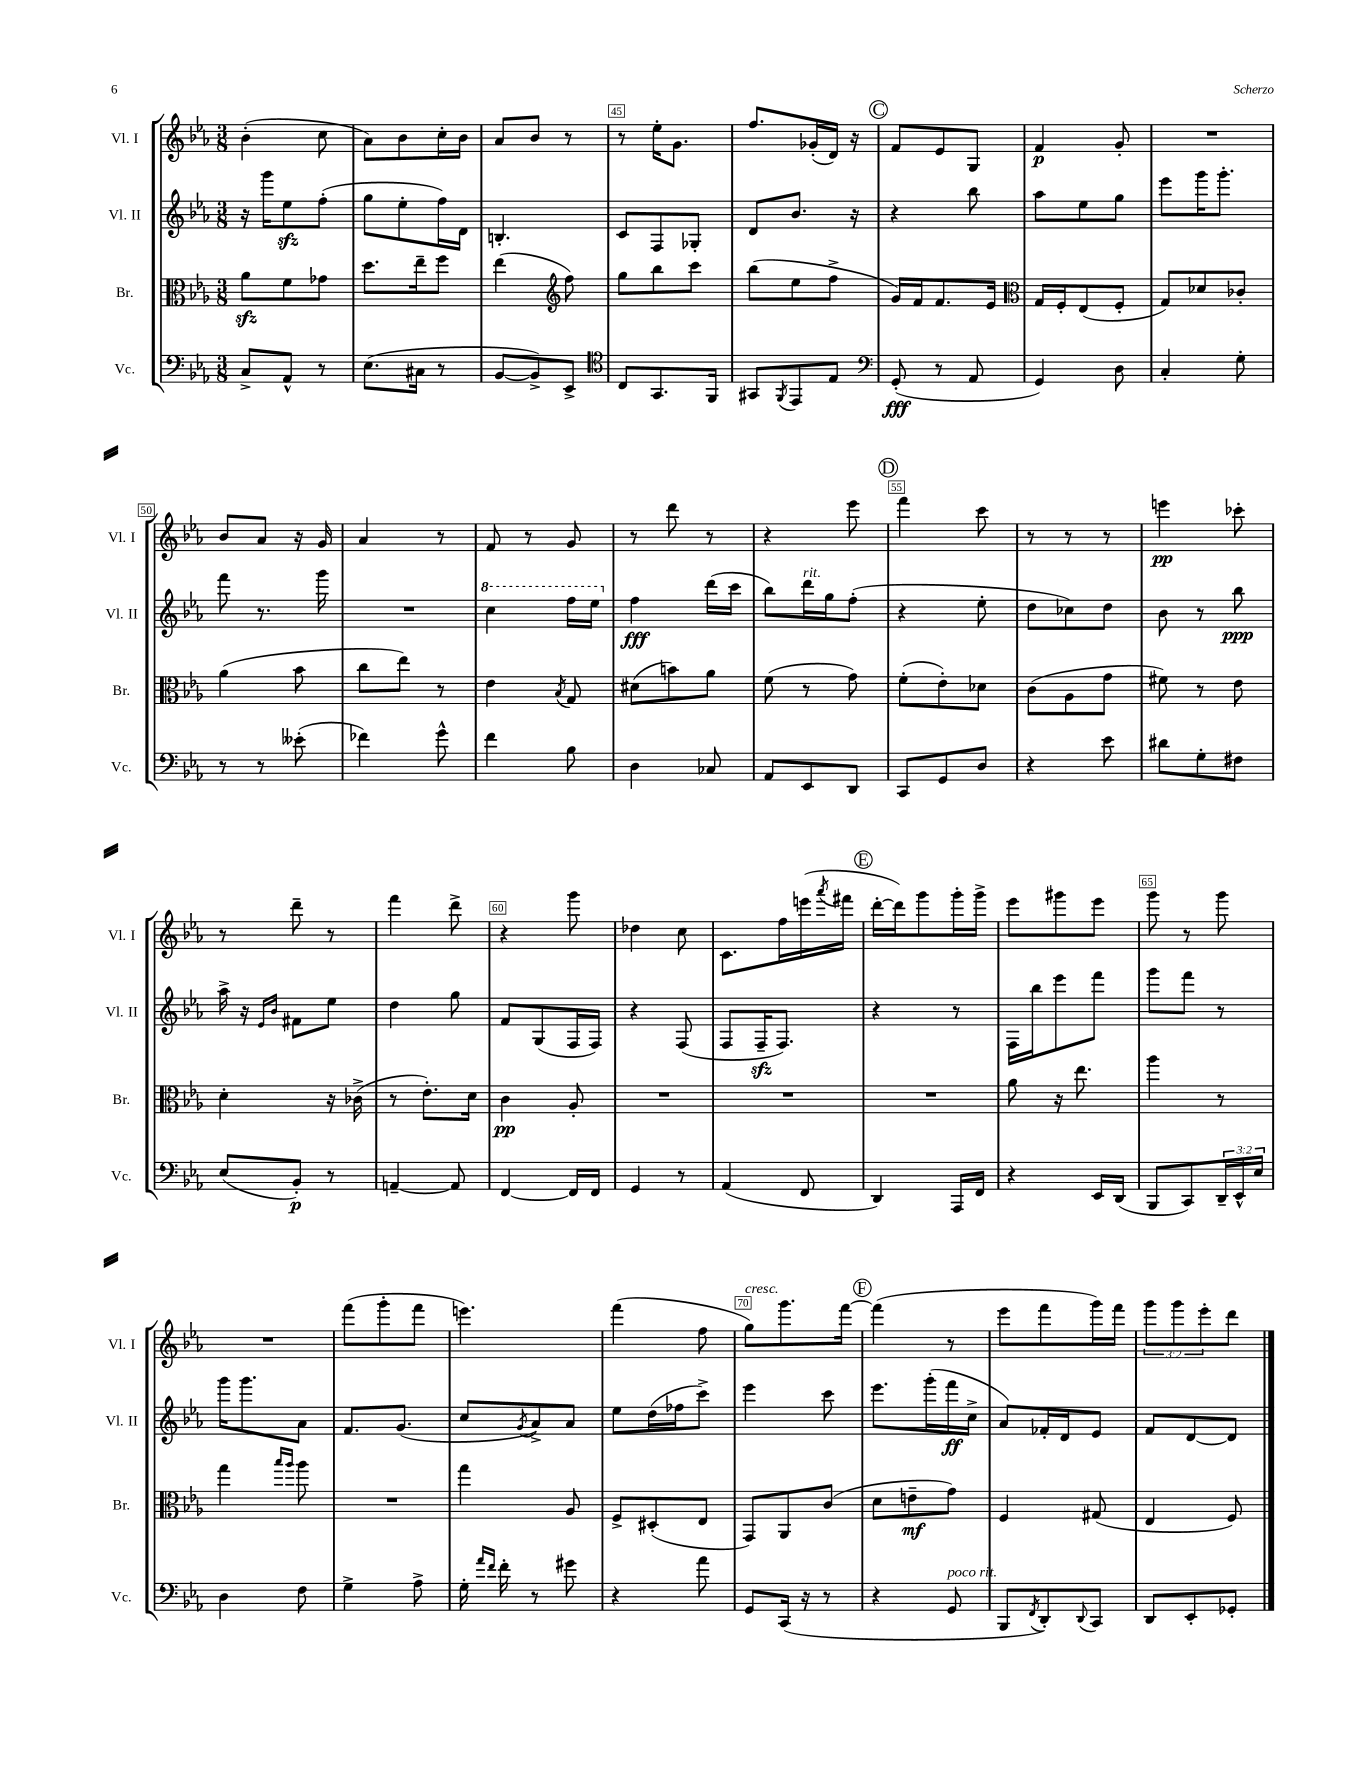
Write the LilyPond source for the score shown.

<<
\new StaffGroup <<
\new Staff = "s0" \with { instrumentName = "Vl. I" shortInstrumentName = "Vl. I" } {
    \clef treble \key ees \major \numericTimeSignature \time 3/8 \override Staff.TupletNumber.text = #tuplet-number::calc-fraction-text
    bes'4-.( c''8 |
    aes'8) bes'8 c''16-. bes'16 |
    aes'8 bes'8 r8 |
    r8 ees''16-. g'8. |
    f''8. ges'16-.( d'16) r16 |
    \mark \markup { \circle "C" } f'8 ees'8 g8 |
    f'4\p g'8-. |
    R4. |
    bes'8 aes'8 r16 g'16 |
    aes'4 r8 |
    f'8 r8 g'8 |
    r8 d'''8 r8 |
    r4 ees'''8 |
    \mark \markup { \circle "D" } f'''4 c'''8 |
    r8 r8 r8 |
    e'''4\pp ces'''8-. |
    r8 d'''8-- r8 |
    f'''4 d'''8-> |
    r4 g'''8 |
    des''4 c''8 |
    c'8. f''16 e'''16( \acciaccatura { aes'''8 } fis'''16 |
    \mark \markup { \circle "E" } d'''16~-. d'''16) g'''8 g'''16-. g'''16-> |
    ees'''8 gis'''8 ees'''8 |
    g'''8 r8 g'''8 |
    R4. |
    f'''8( g'''8-. f'''8 |
    e'''4.) |
    f'''4( f''8 |
    g''8^\markup { \italic "cresc." }) g'''8. f'''16~ |
    \mark \markup { \circle "F" } f'''4( r8 |
    ees'''8 f'''8 g'''16) f'''16 |
    \tuplet 3/2 { g'''8 g'''8 ees'''8-. } d'''8 \bar "|." |
}
\new Staff = "s1" \with { instrumentName = "Vl. II" shortInstrumentName = "Vl. II" } {
    \clef treble \key ees \major \numericTimeSignature \time 3/8
    r16 g'''16 ees''8\sfz f''8-.( |
    g''8 ees''8-. f''16) d'16 |
    b4.-. |
    c'8 f8 ges8-. |
    d'8 bes'8. r16 |
    \mark \markup { \circle "C" } r4 bes''8 |
    aes''8 ees''8 g''8 |
    ees'''8 g'''16 g'''8.-. |
    f'''8 r8. g'''16 |
    R4. |
    \ottava #1 c'''4 f'''16 ees'''16 \ottava #0 |
    f''4\fff d'''16( c'''16 |
    bes''8) d'''16^\markup { \italic "rit." } g''16 f''8-.( |
    \mark \markup { \circle "D" } r4 ees''8-. |
    d''8 ces''8) d''8 |
    bes'8 r8 bes''8\ppp |
    aes''16-> r16 \grace { ees'16 bes'16 } fis'8 ees''8 |
    d''4 g''8 |
    f'8 g8( f16 f16) |
    r4 f8( |
    f8 f16--\sfz f8.) |
    \mark \markup { \circle "E" } r4 r8 |
    f16 bes''16 ees'''8 f'''8 |
    g'''8 f'''8 r8 |
    g'''16 g'''8. aes'8 |
    f'8. g'8.( |
    c''8 \acciaccatura { g'8 } aes'8->) aes'8 |
    ees''8 d''16( fes''16 c'''8->) |
    ees'''4 c'''8 |
    \mark \markup { \circle "F" } ees'''8. g'''16-.( f'''16\ff c''16-> |
    aes'8) fes'16-. d'16 ees'8 |
    f'8 d'8~ d'8 \bar "|." |
}
\new Staff = "s2" \with { instrumentName = "Br." shortInstrumentName = "Br." } {
    \clef alto \key ees \major \numericTimeSignature \time 3/8
    aes'8\sfz f'8 ges'8 |
    d''8. ees''16-- f''8 |
    ees''4( \clef treble f''8) |
    g''8 bes''8 c'''8 |
    bes''8( ees''8 f''8-> |
    \mark \markup { \circle "C" } g'16) f'16 f'8. ees'16 |
    \clef alto g16 f16-. ees8( f8-. |
    g8) des'8 ces'8-. |
    aes'4( bes'8 |
    c''8 ees''8) r8 |
    ees'4 \acciaccatura { bes8 } g8 |
    dis'8( b'8) aes'8 |
    f'8( r8 g'8) |
    \mark \markup { \circle "D" } f'8-.( ees'8-.) des'8 |
    c'8( aes8 g'8 |
    fis'8) r8 ees'8 |
    d'4-. r16 ces'16->( |
    r8 ees'8.-.) d'16 |
    c'4\pp aes8-. |
    R4. |
    R4. |
    \mark \markup { \circle "E" } R4. |
    aes'8 r16 ees''8. |
    aes''4 r8 |
    g''4 \grace { bes''16 aes''16 } aes''8 |
    R4. |
    g''4 aes8 |
    f8-> dis8-.( ees8 |
    g,8) aes,8 c'8( |
    \mark \markup { \circle "F" } d'8 e'8--\mf g'8) |
    f4 gis8( |
    ees4 f8) \bar "|." |
}
\new Staff = "s3" \with { instrumentName = "Vc." shortInstrumentName = "Vc." } {
    \clef bass \key ees \major \numericTimeSignature \time 3/8 \override Staff.TupletNumber.text = #tuplet-number::calc-fraction-text
    c8-> aes,8-^ r8 |
    ees8.( cis16 r8 |
    bes,8~ bes,8->) ees,8-> |
    \clef tenor c8 g,8. f,16 |
    gis,8 \acciaccatura { f,8 } ees,8 ees8 |
    \mark \markup { \circle "C" } \clef bass g,8-.\fff( r8 aes,8 |
    g,4) d8 |
    c4-. g8-. |
    r8 r8 eeses'8-.( |
    fes'4) g'8-^ |
    f'4 bes8 |
    d4 ces8 |
    aes,8 ees,8 d,8 |
    \mark \markup { \circle "D" } c,8 g,8 d8 |
    r4 ees'8 |
    dis'8 g8-. fis8 |
    ees8( bes,8-.\p) r8 |
    a,4~-- a,8 |
    f,4~ f,16 f,16 |
    g,4 r8 |
    aes,4( f,8 |
    \mark \markup { \circle "E" } d,4) aes,,16 f,16 |
    r4 ees,16 d,16( |
    bes,,8 c,8) \tuplet 3/2 { d,16-- ees,16-^ ees16 } |
    d4 f8 |
    g4-> aes8-> |
    g16-. \grace { aes'16 f'16 } f'16-. r8 gis'8 |
    r4 aes'8 |
    g,8 c,16( r16 r8 |
    \mark \markup { \circle "F" } r4 g,8^\markup { \italic "poco rit." } |
    bes,,8 \acciaccatura { f,8 } d,8-.) \appoggiatura { d,8 } c,8 |
    d,8 ees,8-. ges,8-. \bar "|." |
}
>>
>>
\layout { \context { \Score currentBarNumber = #42 \override BarNumber.break-visibility = ##(#f #t #t) barNumberVisibility = #(every-nth-bar-number-visible 5) \override BarNumber.stencil = #(make-stencil-boxer 0.1 0.3 ly:text-interface::print) } }
